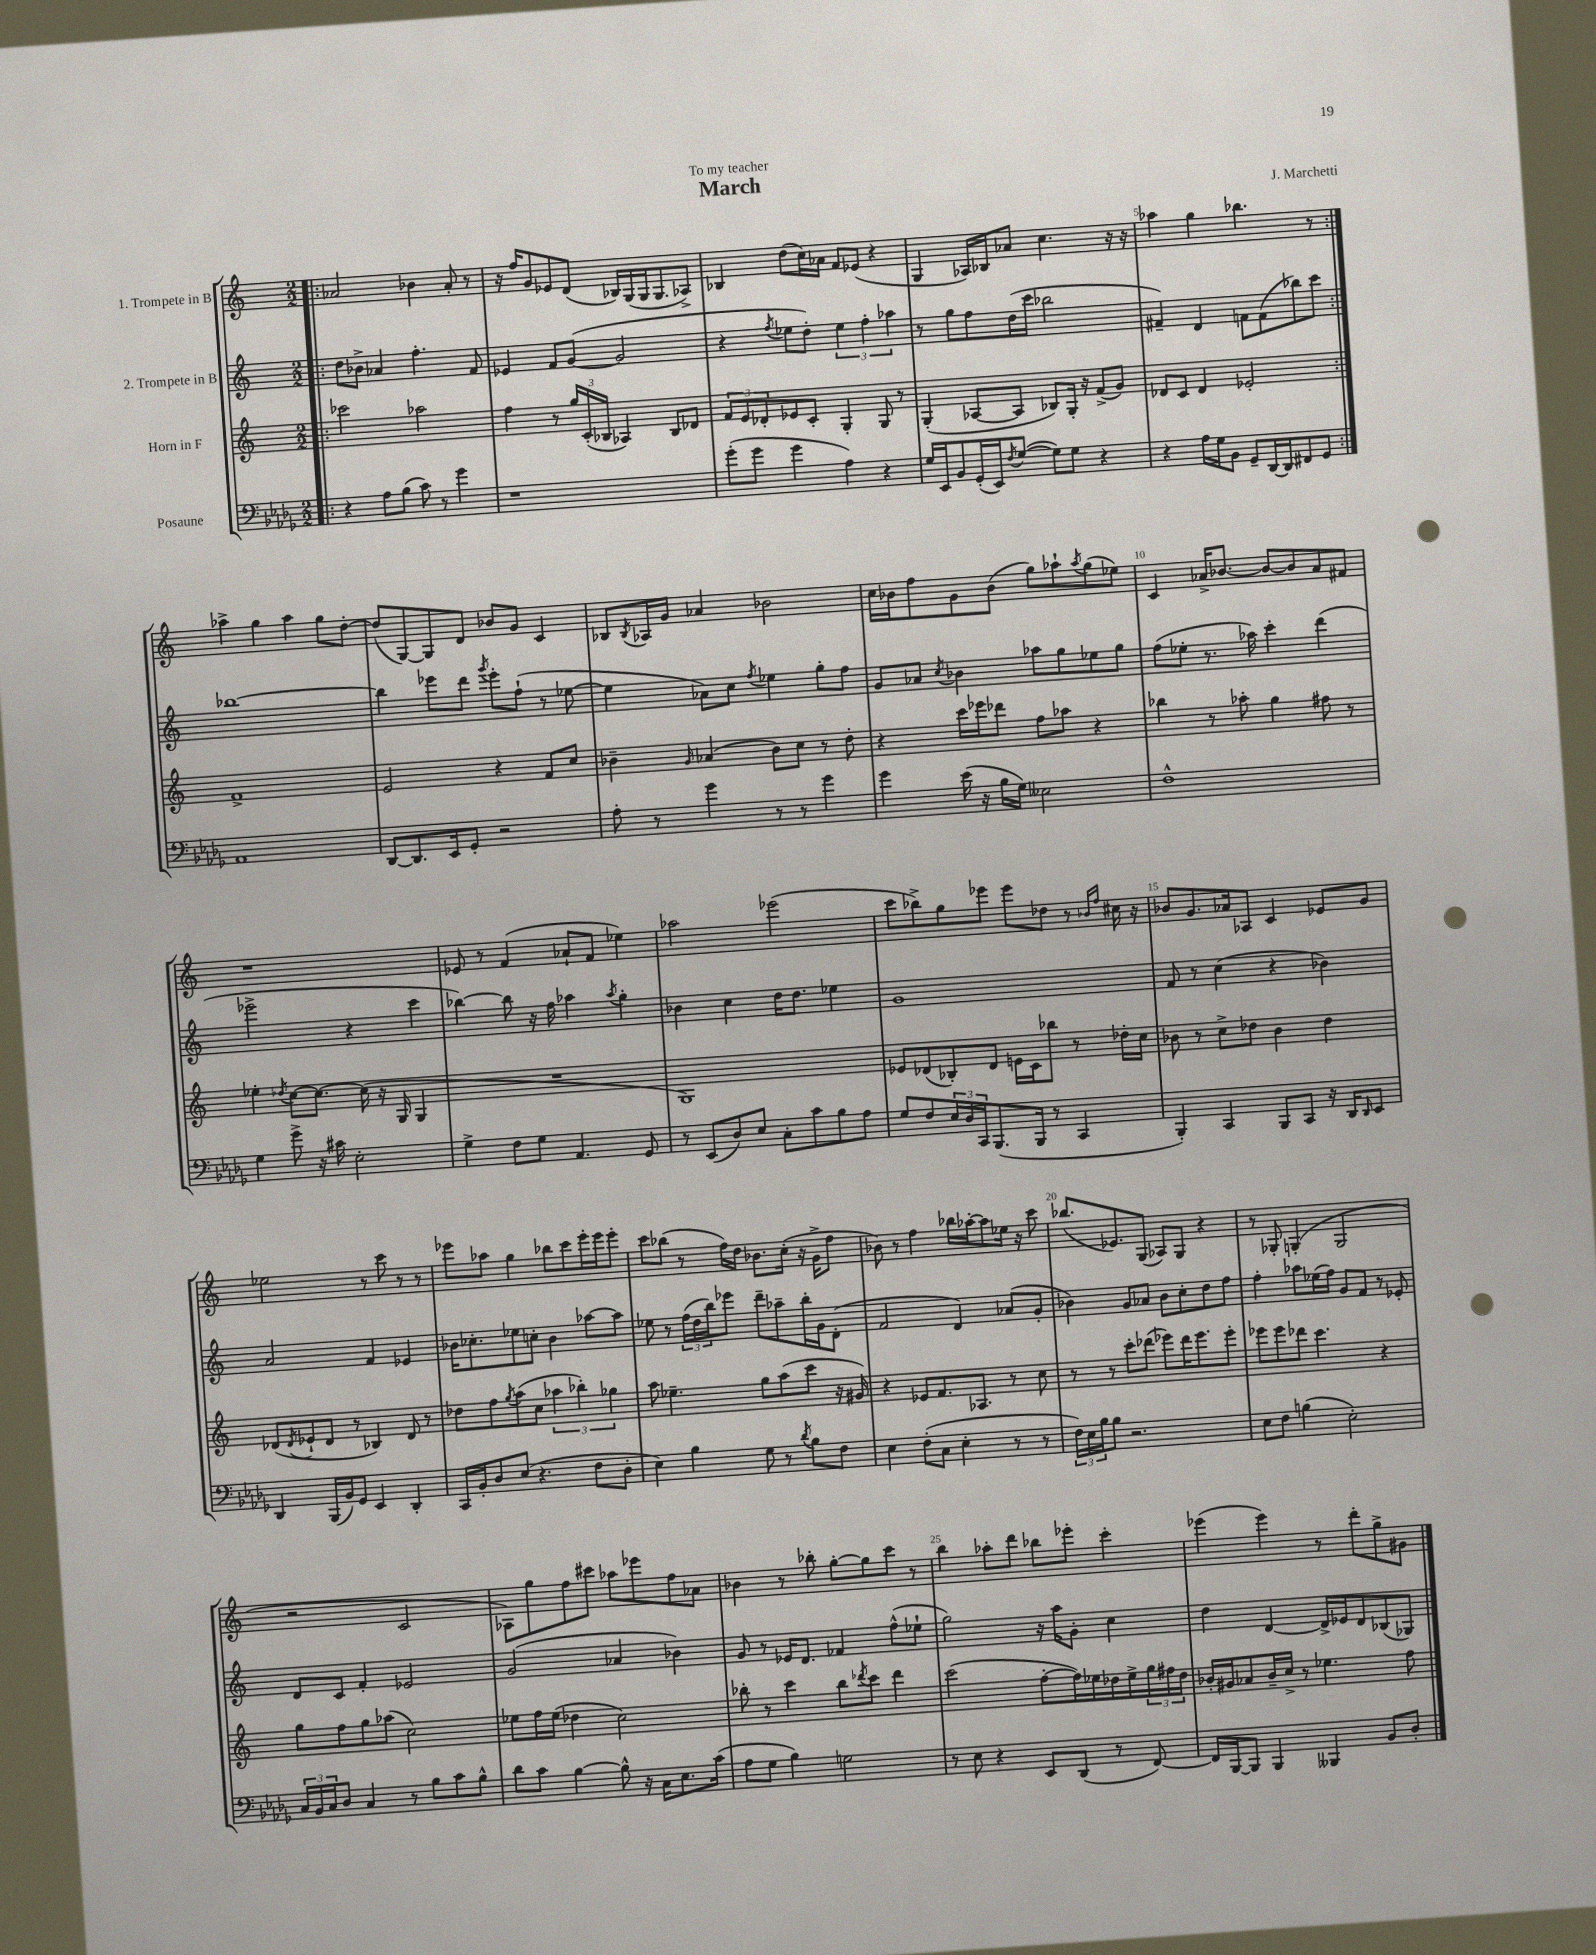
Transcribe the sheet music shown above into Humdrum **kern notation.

**kern	**kern	**kern	**kern
*staff4	*staff3	*staff2	*staff1
*clefF4	*clefG2	*clefG2	*clefG2
*k[b-e-a-d-g-]	*k[]	*k[]	*k[]
*M2/2	*M2/2	*M2/2	*M2/2
=!|:	=!|:	=!|:	=!|:
4r	2ccc-\	8dd\L	2a-/
.	.	8b-^\J	.
8A-\L	.	4a-/	.
(8B-\J	.	.	.
8c\)	2aa-\	4.ff'\	4b-\
8r	.	.	.
4g-\	.	.	8a-'/
.	.	8f/	8r
=	=	=	=
1r	4ff\	4e-/	16r
.	.	.	16ff/LK
.	.	.	8g/
.	8r	8f/L	8e-/
.	24gg/LL	([8g/J	(8d/J
.	(24c'/	.	.
.	24B-/JJ	.	.
.	4A-/)	2g/]	16B-/LL)
.	.	.	(16G/
.	.	.	16G/J
.	.	.	8.G/
.	8B-/L	.	.
.	8d-/J	.	8A-^/J)
=	=	=	=
(8g-'\L	12f/L	4r	4B-/
.	12e/	.	.
8g-\J	.	.	.
.	12d-'/	.	.
.	.	8qff/	.
4g-\	8e-/	8ee-\L	(8dd\L
.	8c'/J	8dd'\J)	16cc\L)
.	.	.	16a-\JJ
4A-\)	4G'/	6ee-\	8f/L
.	.	.	(8e-/J
.	.	6ff'\	.
4r	8G/	.	4r
.	.	6aa-\	.
.	8r	.	.
=	=	=	=
16G-/LL	(4G'/	8r	4G/
16EE-/J	.	.	.
8BB-/	.	8gg\L	.
(16GG-'/L	[8A-/L	8ff\	16A-/LL)
16EE-/J)	.	.	16B-/J
8qF/	.	.	.
([8G-/J	8A-/]J	(16dd\L	8a-/J
.	.	16ccc\JJ	.
8G-\]L)	8B-/L)	2bb-\	4.cc\
8G-\J	16G'/Jk	.	.
.	16r	.	.
4r	(8f^/L	.	.
.	8g/J)	.	16r
.	.	.	16r
=	=	=	=
4r	8d-/L	4f#~/)	4aa-\
.	8c/J	.	.
16A-\LL	4d-/	4d/	4gg\
16G-\J	.	.	.
8BB-\J	.	.	.
8GG-~/L	2e-'/	8f\L	4.bb-\
[16DD-/L	.	(8f\	.
16DD-/]J	.	.	.
8FF#/	.	8bb-\)	.
8GG-/J	.	8ccc\J	8r
=:|!	=:|!	=:|!	=:|!
1AA-	1f^	[1bb-	4aa-^\
.	.	.	4gg\
.	.	.	4aa-\
.	.	.	8gg\L
.	.	.	[8dd'\J
=	=	=	=
[8DD-/L	2e/	4bb-\]	(8dd/]L
8.DD-/]	.	.	[8G/)
.	.	8eee-\L	8G/]
16EE-/k	.	.	.
8GG-'/J	.	8ddd\J	8d/J
.	.	8qggg/	.
2r	4r	8eee-'\L	8b-/L
.	.	(8ff`\J	8g/J
.	8f/L	8r	4c/
.	8cc/J	[8ee-\	.
=	=	=	=
8A-'\	4b-~\	4ee-\]	8B-/L
.	.	.	8qB-/
8r	.	.	16A-/L
.	.	.	16g/JJ
.	16qqg/	.	.
4g-\	(4a-/	8a-\L)	4a-/
.	.	8cc\J	.
.	.	8qff/	.
8r	8b-\L)	4ee-\	2b-\
8r	8cc\J	.	.
4g-\	8r	8gg'\L	.
.	8dd'\	8ff\J	.
=	=	=	=
4g-\	4r	8g/L	16cc\LL
.	.	.	16b-\J
.	.	8a-/J	8ff\
.	.	8qcc/	.
(16e-\	16ccc\LL	4b-\	8g\
16r	16eee-\J	.	.
16B-\LL	8ddd-\J	.	(8b-\J
16G-\JJ)	.	.	.
2E--\	8ff\L	8aa-\L	8gg\L)
.	8aa-\J	8gg\	8aa-`\
.	.	.	8qaa-/
.	4r	8ee-\	(8gg\
.	.	8gg\J	8ee-\J)
=	=	=	=
1F^^	4bb-\	(8ff\L	4c/
.	.	8ee-'\J	.
.	8r	8.r	16a-^/LK
.	.	.	[8.b-/J
.	8aa-'\	.	.
.	.	16aa-\)	.
.	4gg\	4ccc'\	8b-/_L
.	.	.	8b-/]
.	8ff#\	(4ddd\	8a-/
.	8r	.	8f#/J
=	=	=	=
4G-\	4ee-'\	2eee-^\	1r
.	8qdd-/	.	.
8g-^\	[8cc\L	.	.
16r	8.cc\_J	.	.
16c#\	.	.	.
2E-'\	.	4r	.
.	(16cc\]	.	.
.	16r	.	.
.	16G/	.	.
.	4G/	4ccc\	.
=	=	=	=
4G-^\	1r	[4bb-\)	8e-/
.	.	.	8r
8F\L	.	8bb-\]	(4f/
8G-\J	.	16r	.
.	.	16ff\	.
4.AA-/	.	4aa-\	8a-`/L
.	.	.	8f/J
.	.	8qaa-/	.
.	.	4gg'\	4ee-\)
8GG-/	.	.	.
=	=	=	=
8r	1G)	4b-\	2aa-\
(8EE-/L	.	.	.
8D-/)	.	4cc\	.
8E-/J	.	.	.
8C'\L	.	16dd\LK	(2eee-\
.	.	8.dd\J	.
8c\	.	.	.
8B-\	.	4ee-\	.
8A-\J	.	.	.
=	=	=	=
8G-/L	8e-/L	1g	8ccc\L
8F/	(8d-/	.	8bb-^\)
24E-/L	8B-'/)	.	8gg\
24D-/	.	.	.
24CC/J	.	.	.
(8.BBB-/	8d-/J	.	8eee-\J
.	16e\LL	.	8eee-\L
16BBB-/Jk	16c\J	.	.
8r	8bb-\J	.	8dd-\J
4CC/	8r	.	8r
.	.	.	16qqb-/LL
.	.	.	16qqff/JJ
.	16dd-'\LL	.	16cc#\
.	16cc\JJ	.	16r
=	=	=	=
4BBB-'/)	8b-\	8f/	8b-/L
.	8r	8r	8.g/
4CC/	8cc^\L	(4cc\	.
.	.	.	16a-/k
.	8dd-\J	.	8A-/J
8BBB-/L	4b-\	4r	4c/
8CC/J	.	.	.
16r	4dd-\	4b-\)	8e-/L
16DD-/LK	.	.	.
16qqDD-/	.	.	.
8EE-/J	.	.	8g/J
=	=	=	=
4DD-/	(8d-/L	2a/	2ee-\
.	8qd-/	.	.
.	8e-`/	.	.
(16BBB-/LL	8d-/J	.	.
16BB-/J)	.	.	.
8GG-/J	8r	.	.
4EE-/	4B-/)	4f/	8r
.	.	.	8ccc\
4DD-'/	8d-/	4e-/	8r
.	8r	.	8r
=	=	=	=
16CC/LL	8dd-\L	16b-\LK	8eee-\L
16BB-'/J	.	8.cc-'\	.
8D-/	8ff\	.	8aa-\J
.	8qgg/	.	.
(8E-/J	(8aa\	8ee-\	4gg\
4.r	8cc\J	8cc'\J	.
.	6aa-\	4b-\	8bb-\L
.	.	.	8ccc\
.	6bb-'\)	.	.
8F\L	.	[8aa-\L	16eee-'\L
.	.	.	16eee-\J
.	6gg-\	.	.
8D-'\J	.	8aa-\]J	8eee-'\J
=	=	=	=
4E-\)	8aa\	8ee-\	8ccc\L
.	4.ee-~\	8r	(8bb-\J
4B-\	.	(24ff\LL	8r
.	.	24dd\	.
.	.	24bb\J)	.
.	.	8eee-\J	16ff\LL)
.	.	.	16dd\JJ
8G-\	8gg\L	8ddd~\L	8.b-\L
8r	(8aa\	8aa-~\	.
.	.	.	(16cc'\Jk
8qd-/	.	.	.
8B-\L	8ccc\J	16bb'\L	16r
.	.	16g\J	16g^\LK
8F\J	16r	(8d'\J	8ff\J
.	16g#/)	.	.
=	=	=	=
4E-\	4r	2f/	8b-\)
.	.	.	8r
(8F'\L	8e-/L	.	4ff\
8C\J	8.f/	.	.
4E-'\	.	4d/)	16bb-\LL
.	8.A-/J	.	[16aa-'\J
.	.	.	8aa-\]
8r	8r	(8a-/L	16ee-\Jk
.	.	.	16r
8r	8cc\	8g'/J	8ccc\
=	=	=	=
24F\LL)	8r	4b-\)	(8.bb-/L
24E-\	.	.	.
24B-\J	.	.	.
8B-\J	8r	.	.
.	.	.	8.e-/)
2.r	8ccc'\L	8g/L	.
.	(8ddd-\J	8a-/J	(8G/J
.	8eee-\L)	8b-\L	8A-/L)
.	16ddd-\K	8cc'\	8G/J
.	8.eee-\	.	.
.	.	8dd\	4r
.	8eee-'\J	8ff\J	.
=	=	=	=
8E-\L	8eee-\L	4ff'\	8r
8F\J	8eee-\	.	8G-'/
(4B\	8ddd-\J	8aa-\L	(4G'/
.	4.ccc\	(16ee-\L	.
.	.	16ff\JJ)	.
2E-'\)	.	8g/L	2G/
.	.	8f/J	.
.	4r	8r	.
.	.	8e-'/	.
=	=	=	=
24C/LL	8gg\L	8d/L	2r
24BB-/	.	.	.
24C/J	.	.	.
8D-/J	8ff\	8c/J	.
4C/	8gg\	4f'/	.
.	(8aa-\J	.	.
8r	2cc\)	2e-/	2c/
8B-\L	.	.	.
8c\	.	.	.
8B-^^\J	.	.	.
=	=	=	=
8d-\L	8ee-\L	(2g/	8A-\L)
8c\J	16ff\L	.	8gg\
.	(16ee-\JJ	.	.
[4B-\	4dd-\	.	8ff\
.	.	.	8ccc#\J
8B-^^\]	2cc\)	4a-/	8aa-\L
16r	.	.	8eee-\
16C\LK	.	.	.
8.E-\	.	4b-\)	8ff\
.	.	.	8a-\J
(16c\Jk	.	.	.
=	=	=	=
8A-\L	8bb-'\	8g/	4b-\
8G-\J	8r	8r	.
4B-\)	4ccc\	16e-/LK	8r
.	.	8.d/J	.
.	.	.	8bb-'\
2G\	8bb-\L	4f-/	[8gg'\L
.	8qddd-/	.	.
.	8ccc\J	.	8gg\]
.	4ddd-\	(8ff^^\L	8ccc\J
.	.	8ee-`\J	8r
=	=	=	=
8r	(2ccc\	2gg\)	4bb\
8E-\	.	.	.
4r	.	.	8aa-'\L
.	.	.	8ddd\J
8EE-/L	[8ff'\L	16r	8bb-\L
.	.	16aa\LK	.
(8DD-/J	16ff\]L)	8g'\J	8eee-'\J
.	16ee-\	.	.
8r	16dd-\	4cc\	4ccc'\
.	16ee-^\	.	.
[8FF/)	24gg\	.	.
.	24ff#\	.	.
.	24dd-\JJ	.	.
=	=	=	=
16FF/]LL	16b-'/LL	4dd\	(4eee-\
[16BBB-/J	16g#/J	.	.
8BBB-/]J	8a-/	.	.
4BBB-/	16b-~/L	[4d/	4eee-\)
.	16cc^/JJ	.	.
.	8r	.	.
4BBB--/	4.ee-\	16d^/]LL	8r
.	.	16e-/J	.
.	.	8d/	8ddd'\L
8BB-/L	.	(8B-/	8gg^\
8D-'/J	8ff\	8G-/J)	8g#\J
==	==	==	==
*-	*-	*-	*-
